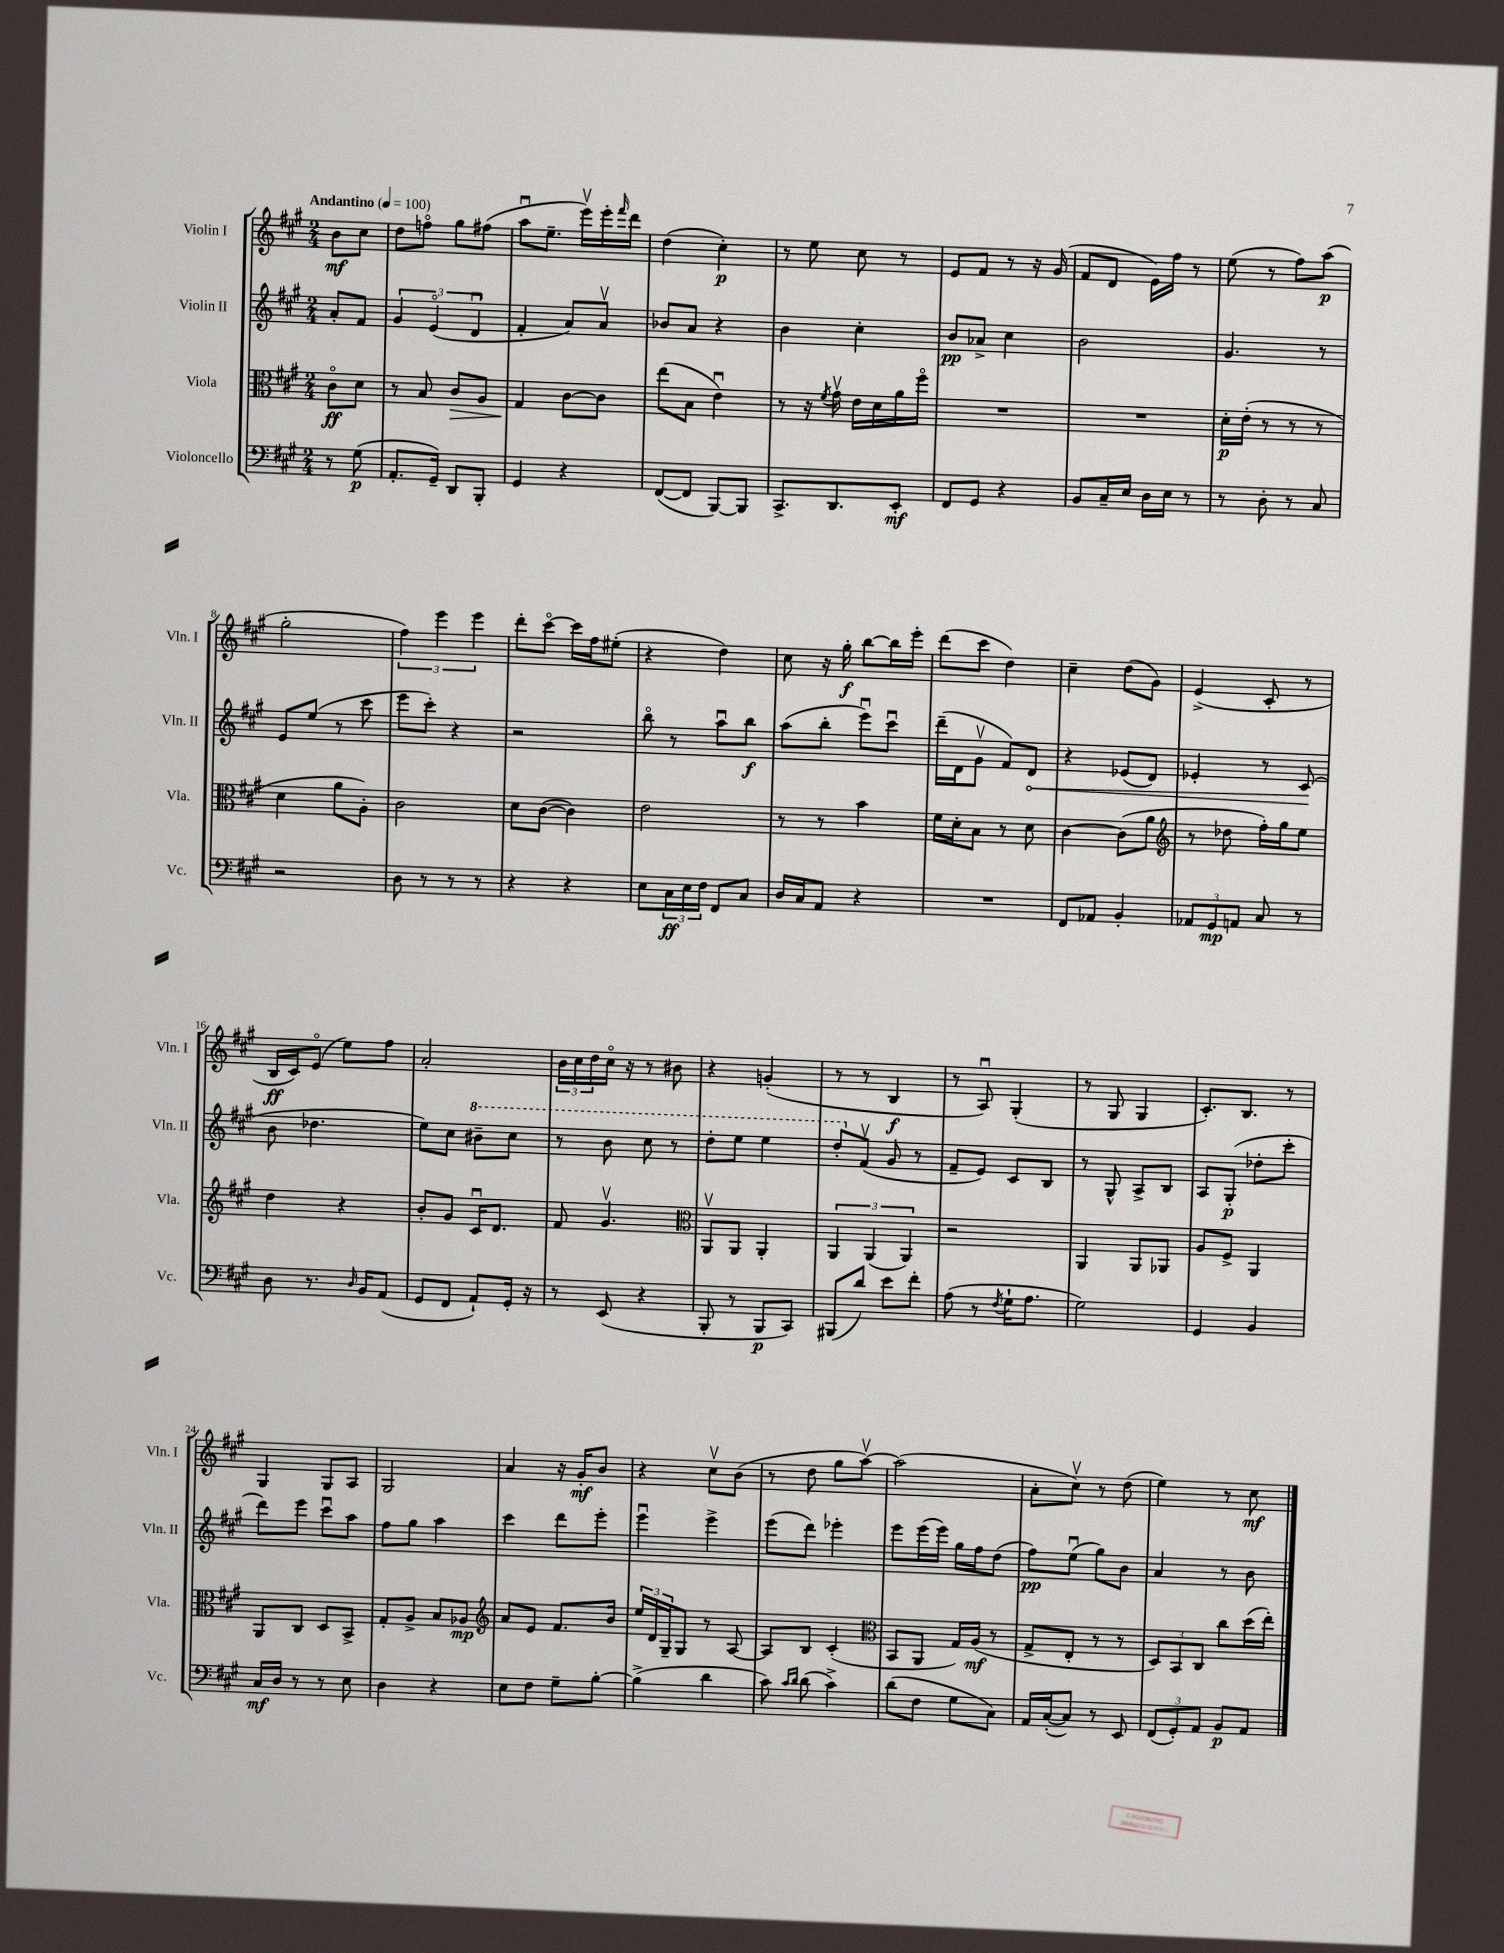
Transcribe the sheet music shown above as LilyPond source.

<<
\new StaffGroup <<
\new Staff = "s0" \with { instrumentName = "Violin I" shortInstrumentName = "Vln. I" } {
    \clef treble \key a \major \numericTimeSignature \time 2/4 \partial 4 \tempo "Andantino" 4 = 100
    b'8\mf cis''8 |
    d''8 f''8\flageolet gis''8 fis''8( |
    a''8\downbow e''8.-- e'''16\upbow) e'''16-. \grace { fis'''16 } d'''16 |
    d''4( cis''4-.\p) |
    r8 e''8 cis''8 r8 |
    e'8 fis'8 r8 r16 gis'16( |
    fis'8 d'8 e'16) fis''16 r8 |
    e''8( r8 fis''8) a''8\p( |
    gis''2-. |
    \tuplet 3/2 { fis''4) e'''4 e'''4 } |
    d'''8-. cis'''8~\flageolet cis'''16 fis''16 eis''8-.( |
    r4 d''4) |
    cis''8 r16 gis''16-.\f b''8~ b''16 e'''16-. |
    d'''8( cis'''8 d''4) |
    cis''4-- d''8( gis'8) |
    e'4->( cis'8-. r8 |
    b16\ff cis'16) e'8\flageolet( e''8) fis''8 |
    a'2-. |
    \tuplet 3/2 { b'16 cis''16 d''16 } cis''16\flageolet r16 r8 bis'8 |
    r4 g'4-.( |
    r8 r8 b4\f |
    r8 a8\downbow) gis4-.( |
    r8 gis8 gis4 |
    cis'8.-.) b8. r8 |
    gis4 gis8 a8 |
    gis2 |
    a'4 r16 gis'16-.\mf b'8 |
    r4 cis''8\upbow b'8( |
    r8 d''8 gis''8 a''8~\upbow) |
    a''2( |
    a'8-. cis''8\upbow) r8 d''8( |
    e''4) r8 cis''8\mf \bar "|." |
}
\new Staff = "s1" \with { instrumentName = "Violin II" shortInstrumentName = "Vln. II" } {
    \clef treble \key a \major \numericTimeSignature \time 2/4 \partial 4
    a'8-. fis'8 |
    \tuplet 3/2 { gis'4 e'4\flageolet( d'4\downbow } |
    fis'4-. a'8) a'8\upbow |
    bes'8 a'8 r4 |
    b'4 cis''4-. |
    b'8\pp aes'8-> cis''4 |
    b'2 |
    gis'4. r8 |
    e'8 e''8( r8 cis'''8 |
    e'''8 cis'''8-.) r4 |
    r2 |
    b''8\flageolet r8 a''8\downbow b''8\f |
    a''8( b''8-. e'''8\downbow) cis'''8\downbow |
    d'''16--( d'16 gis'8\upbow fis'8) \once \override Hairpin.circled-tip = ##t d'8\< |
    r4 ees'8( d'8) |
    ees'4-. r8 cis'8\!( |
    b'8 des''4. |
    e''8) cis''8 \ottava #1 bis''8-- cis'''8 |
    r8 b''8 cis'''8 r8 |
    d'''8-. e'''8 e'''4 |
    d'''8-. \ottava #0 fis'8\upbow( gis'8 r8 |
    fis'8-- e'8) cis'8 b8 |
    r8 gis8-^ a8-> b8 |
    a8 gis8-.\p( des''8-. cis'''8-. |
    d'''8) e'''8 cis'''8\downbow a''8 |
    fis''8 gis''8 a''4 |
    cis'''4 d'''8 e'''8-. |
    e'''4\downbow e'''4-> |
    e'''8( d'''8) ees'''4-. |
    e'''8 e'''16( e'''16) gis''16 fis''16 d''8( |
    fis''8\pp) e''8\downbow( gis''8) b'8 |
    a'4 r8 b'8 \bar "|." |
}
\new Staff = "s2" \with { instrumentName = "Viola" shortInstrumentName = "Vla." } {
    \clef alto \key a \major \numericTimeSignature \time 2/4 \partial 4
    cis'8\flageolet\ff d'8 |
    r8 b8 cis'8\> a8 |
    gis4\! cis'8~ cis'8 |
    e''8( b8 e'4\downbow) |
    r8 r16 \acciaccatura { fis'8 } gis'16\upbow e'16 d'16 a'16 fis''16\flageolet |
    R2 |
    R2 |
    d'16-.\p e'16-.( r8 r8 r8 |
    d'4 a'8 a8-.) |
    cis'2 |
    d'8 cis'8~( cis'4) |
    e'2 |
    r8 r8 b'4 |
    fis'16 d'16-. b8 r8 d'8 |
    cis'4~ cis'8( a'8 |
    \clef treble r8 des''8 fis''16-.) gis''16 e''8 |
    d''4 r4 |
    b'8-. gis'8 cis'16\downbow d'8. |
    fis'8 gis'4.\upbow |
    \clef alto a,8\upbow a,8 a,4-. |
    \tuplet 3/2 { a,4 a,4( a,4) } |
    r2 |
    a,4 a,8 aes,8 |
    a8 fis8-> a,4 |
    a,8 cis8 d8 b,8-> |
    gis8-. a8-> b8 aes8\mp |
    \clef treble a'8 e'8 fis'8. b'16 |
    \tuplet 3/2 { e''16 d'16 gis16-- } gis8 r8 a8~ |
    a8 b8 cis'4-.( |
    \clef alto b,8 a,8 gis16) a16\mf( r8 |
    gis8-> e8-. r8 r8 |
    \tuplet 3/2 { d8) b,8 cis8 } cis''8 d''16( e''16-.) \bar "|." |
}
\new Staff = "s3" \with { instrumentName = "Violoncello" shortInstrumentName = "Vc." } {
    \clef bass \key a \major \numericTimeSignature \time 2/4 \partial 4
    r8 gis8\p( |
    a,8.-. gis,16--) d,8 b,,8-. |
    gis,4 r4 |
    fis,8~( fis,8 b,,8~) b,,8 |
    cis,8.-> d,8. e,8-.\mf |
    fis,8 gis,8 r4 |
    b,8 cis16-- e16 d16 e16 r8 |
    r8 d8-. r8 cis8 |
    r2 |
    d8 r8 r8 r8 |
    r4 r4 |
    e8 \tuplet 3/2 { cis16\ff e16 fis16 } fis,8 cis8 |
    d16 cis16 a,8 r4 |
    R2 |
    fis,8 aes,8 b,4-. |
    \tuplet 3/2 { aes,8 gis,8\mp a,8 } cis8 r8 |
    d8 r8. \grace { d16 } b,16 a,8( |
    gis,8 fis,8 a,8-!) gis,16-. r16 |
    r8 e,8( r4 |
    b,,8-. r8 b,,8\p cis,8) |
    bis,,8( d'8) e'8 fis'8-. |
    a8( r8 \acciaccatura { fis8 } gis16-! a8. |
    gis2) |
    gis,4 b,4 |
    cis16\mf d16 r8 r8 e8 |
    d4 r4 |
    e8 fis8 gis8-- b8~-. |
    b4->( d'4 |
    cis'8) \grace { cis'16 d'16 } d'8( cis'4->) |
    d'8( fis8 gis8 cis8) |
    a,16 cis16~-.( cis8) r8 e,8 |
    \tuplet 3/2 { fis,8( gis,8-.) a,8 } b,8\p a,8 \bar "|." |
}
>>
>>
